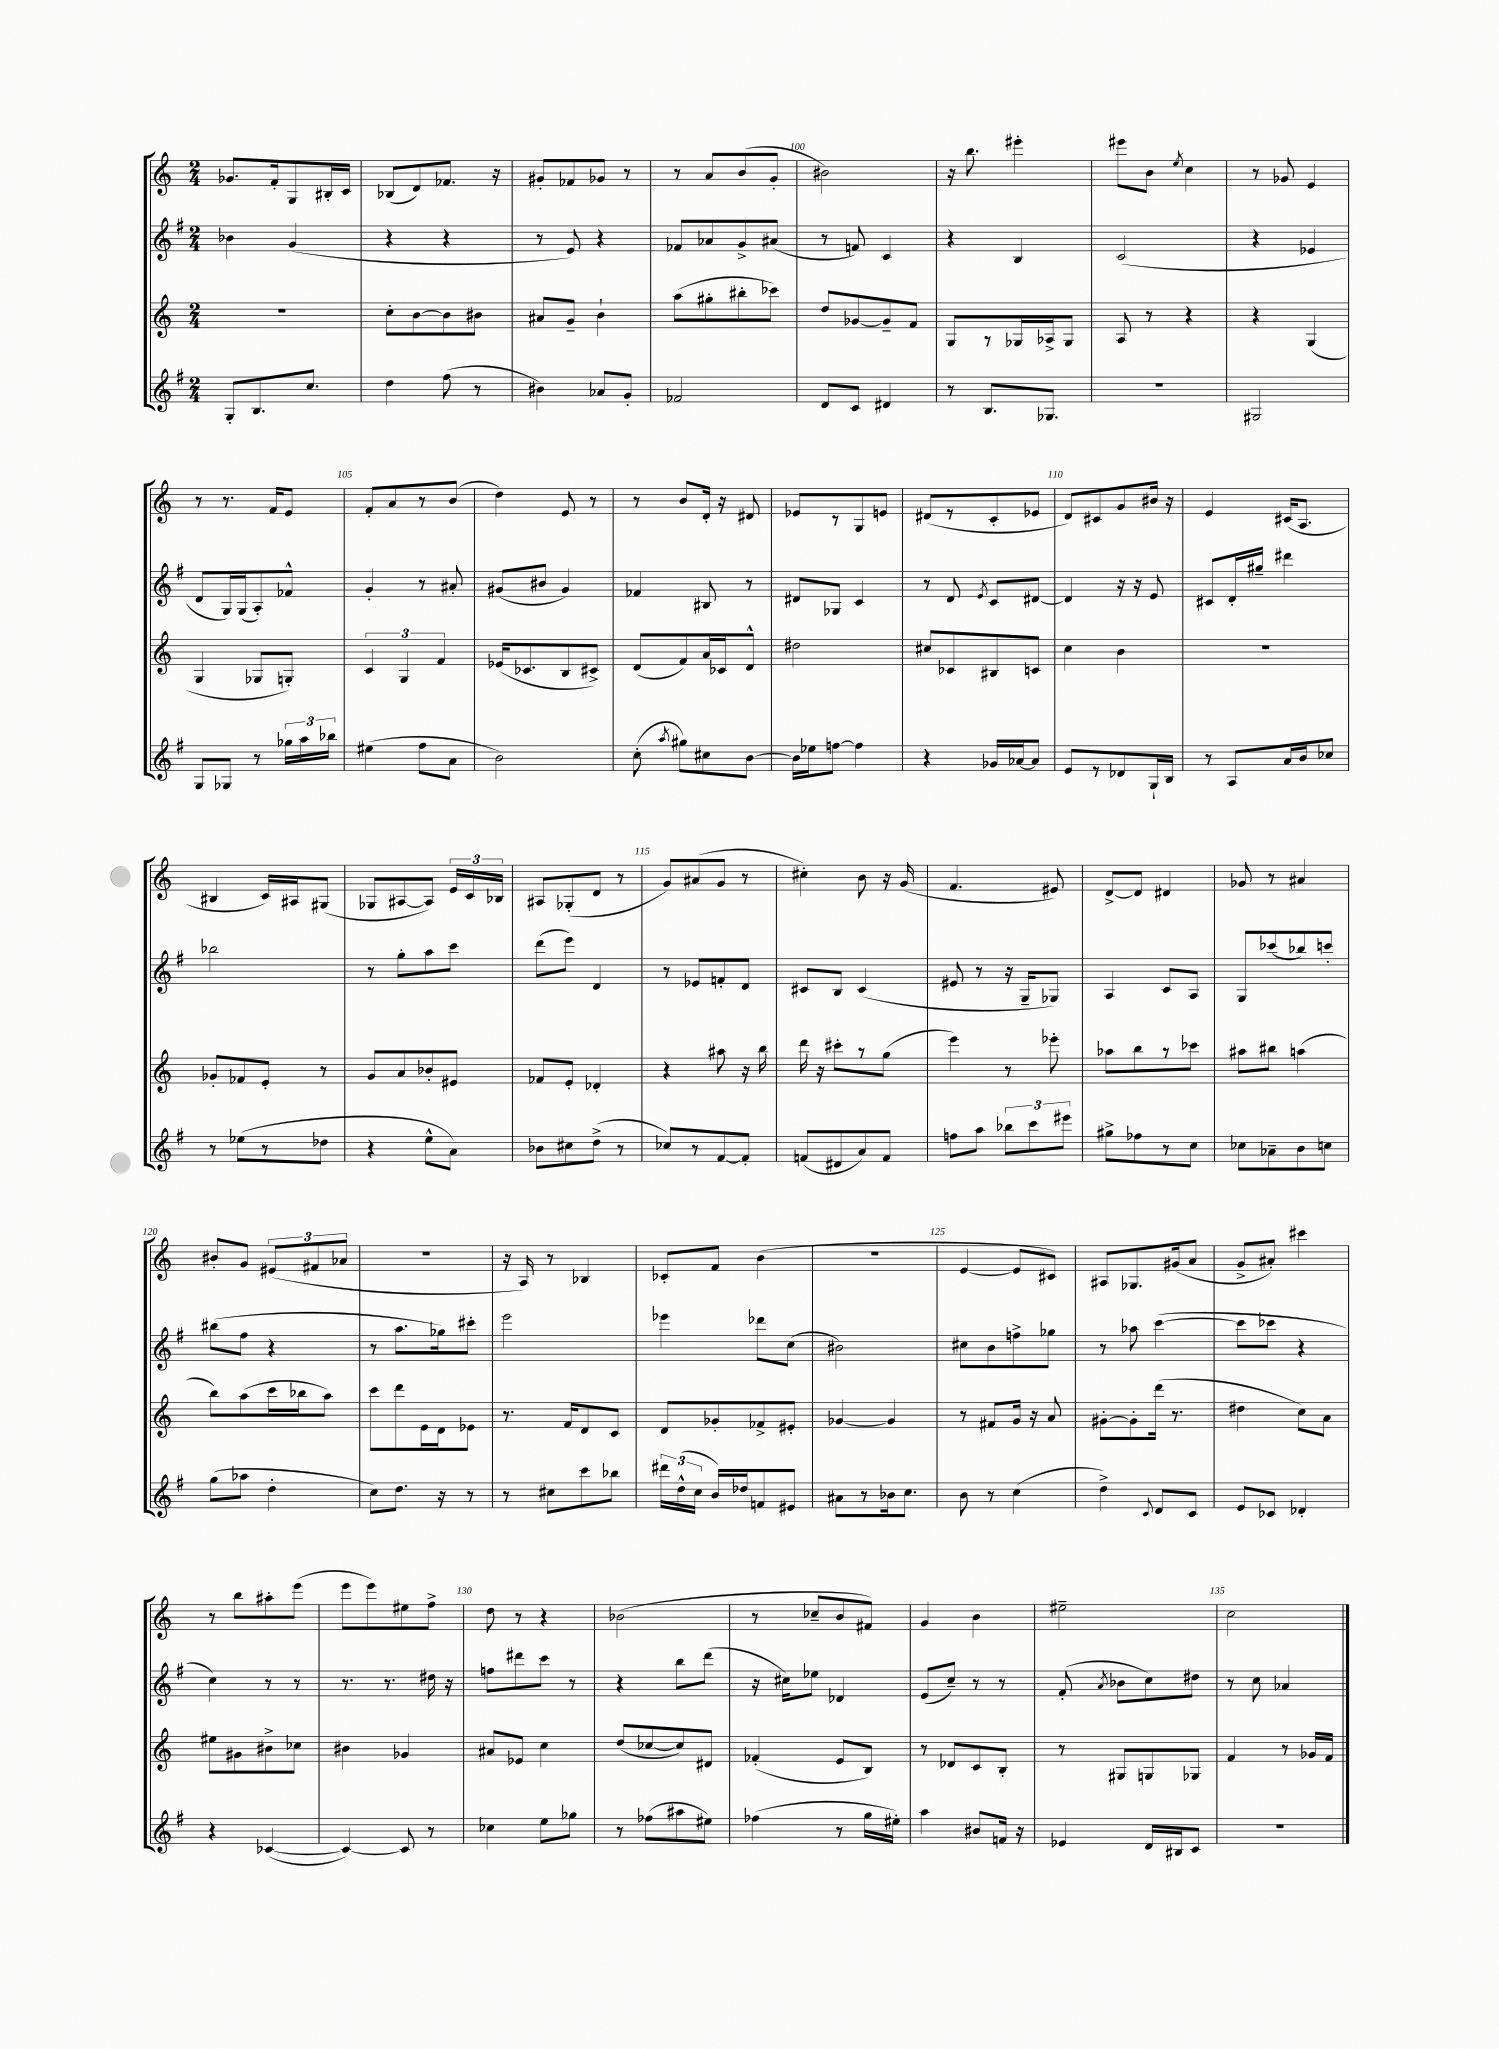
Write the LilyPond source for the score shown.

<<
\new StaffGroup <<
\new Staff = "s0" {
    \clef treble \key c \major \numericTimeSignature \time 2/4
    \autoBeamOff ges'8.[ f'16-. g8 bis16-. c'16] |
    bes8[( d'8) fes'8.] r16 |
    gis'8[-. fes'8 ges'8] r8 |
    r8 a'8[ b'8( g'8]-. |
    bis'2) |
    r16 b''8. eis'''4-. |
    eis'''8[ b'8] \acciaccatura { e''8 } c''4 |
    r8 ges'8 e'4 |
    r8 r8. f'16[ e'8] |
    f'8[-. a'8 r8 b'8]( |
    d''4) e'8 r8 |
    r8 b'8[ d'16]-. r16 dis'8 |
    ees'8[ r8 g8 e'8] |
    dis'8[( r8 c'8-. ees'8] |
    d'8[) cis'8 g'8 bis'16] r16 |
    e'4 cis'16[( a8.] |
    bis4 c'16[) ais16 gis8]( |
    ges8[ ais8~ ais8]) \tuplet 3/2 { e'16[ c'16 bes16] } |
    ais8[ ges8-.( d'8] r8 |
    g'8[) ais'8( g'8] r8 |
    cis''4-.) b'8 r16 g'16( |
    f'4. eis'8) |
    d'8[~-> d'8] dis'4 |
    ges'8 r8 ais'4 |
    bis'8[-. g'8] \tuplet 3/2 { eis'8[( fis'8 aes'8] } |
    r2 |
    r16 a16) r8 bes4 |
    ces'8[-. f'8] b'4( |
    R2 |
    e'4~ e'8[ cis'8]) |
    ais8[ ges8. gis'16( a'8] |
    g'8[-> ais'8]-.) cis'''4 |
    r8 b''8[ ais''8-. e'''8]( |
    e'''8[ e'''8) eis''8 f''8]-> |
    d''8 r8 r4 |
    bes'2( |
    r8 ces''8[-- b'8 fis'8]) |
    g'4 b'4 |
    eis''2-- |
    c''2 \bar "|." |
}
\new Staff = "s1" {
    \clef treble \key g \major \numericTimeSignature \time 2/4
    \autoBeamOff bes'4 g'4( |
    r4 r4 |
    r8 e'8) r4 |
    fes'8[ aes'8 g'8-> ais'8]( |
    r8 f'8) c'4 |
    r4 b4 |
    c'2( |
    r4 ees'4 |
    d'8[ g16) g16( a8-.) fes'8]-^ |
    g'4-. r8 ais'8-. |
    gis'8[( bis'8] gis'4) |
    fes'4 bis8 r8 |
    dis'8[ ges8] c'4 |
    r8 d'8 \acciaccatura { e'8 } c'8[ dis'8]~ |
    dis'4 r16 r16 e'8 |
    cis'8[ d'16-. gis''16]-- dis'''4 |
    bes''2 |
    r8 g''8[-. a''8 c'''8] |
    d'''8[( e'''8]) d'4 |
    r8 ees'8[ f'8-. d'8] |
    cis'8[ b8] cis'4( |
    eis'8 r8 r16 g16[-- ges8]) |
    a4 c'8[ a8] |
    g8[ ces'''8( bes''8) c'''8]-. |
    bis''8[( fis''8] r4 |
    r8 a''8.[ ges''16) cis'''8]-. |
    e'''2 |
    ees'''4 des'''8[ c''8]( |
    bis'2) |
    cis''8[ b'8 f''8-> ges''8] |
    r8 aes''8 c'''4~( |
    c'''8[ ces'''8] r4 |
    c''4) r8 r8 |
    r8. r8. dis''16 r16 |
    f''8[ dis'''8 c'''8] r8 |
    r4 b''8[ d'''8]( |
    r16 cis''16[) ees''8] des'4 |
    e'8[( c''8]--) r8 r8 |
    fis'8-.( \acciaccatura { a'8 } bes'8[ c''8) dis''8] |
    r8 c''8 aes'4 \bar "|." |
}
\new Staff = "s2" {
    \clef treble \key c \major \numericTimeSignature \time 2/4
    \autoBeamOff r2 |
    c''8[-. b'8~ b'8 bis'8] |
    ais'8[ g'8]-- b'4-! |
    a''8[( gis''8-. bis''8-. ces'''8]) |
    d''8[ ges'8~ ges'8-- f'8] |
    g8[ r8 ges16 aes16-> ges8] |
    a8 r8 r4 |
    r4 g4( |
    g4 ges8[ g8]-.) |
    \tuplet 3/2 { c'4 g4 f'4 } |
    ees'16[( ces'8. b8 cis'8]->) |
    d'8[( f'8) a'16 ces'16 d'8]-^ |
    dis''2 |
    cis''8[ ces'8 bis8 c'8] |
    c''4 b'4 |
    R2 |
    ges'8[-. fes'8 e'8]-. r8 |
    g'8[ a'8 bes'8-. eis'8] |
    fes'8[ e'8]-. des'4-. |
    r4 ais''8 r16 b''16 |
    d'''16 r16 cis'''8[-. r8 g''8]( |
    e'''4) r8 ees'''8-. |
    aes''8[ b''8 r8 ces'''8] |
    ais''8[ bis''8] a''4( |
    b''8[) a''8( c'''16 bes''16 a''8]) |
    c'''8[ d'''8 e'16 d'16 ees'8] |
    r8. f'16[ d'8 c'8] |
    d'8[ ges'8-. fes'8-> eis'8]-. |
    ges'4~ ges'4 |
    r8 fis'8[ g'16] r16 a'8 |
    gis'8[~-. gis'8-. d'''16]( r8. |
    dis''4 c''8[) a'8] |
    eis''8[ gis'8 bis'8-> ces''8] |
    bis'4 ges'4 |
    ais'8[ ees'8] c''4 |
    d''8[( ces''8~ ces''8) dis'8] |
    fes'4-.( e'8[ b8]) |
    r8 des'8[ c'8 b8]-. |
    r8 gis8[ g8 ges8] |
    f'4 r8 ges'16[ f'16] \bar "|." |
}
\new Staff = "s3" {
    \clef treble \key g \major \numericTimeSignature \time 2/4
    \autoBeamOff g8[-. b8. c''8.] |
    d''4 fis''8( r8 |
    bis'4) aes'8[ g'8]-. |
    fes'2 |
    d'8[ c'8] dis'4 |
    r8 b8.[ ges8.] |
    R2 |
    gis2 |
    g8[ ges8] r8 \tuplet 3/2 { ges''16[ a''16 bes''16] } |
    eis''4( fis''8[ a'8] |
    b'2) |
    c''8-.( \acciaccatura { a''8 } gis''8[) cis''8 b'8]~ |
    b'16[ ees''16 f''8]~ f''4 |
    r4 ges'16[ aes'16~ aes'8] |
    e'8[ r8 des'8 g16-! b16] |
    r8 a8[ a'16 b'16 ces''8] |
    r8 ees''8[( r8 des''8] |
    r4 e''8[-^ a'8]) |
    bes'8[ cis''8 d''8]->( r8 |
    ces''8[) r8 fis'8~ fis'8]-. |
    f'8[( dis'8 a'8) f'8] |
    f''8[ a''8] \tuplet 3/2 { bes''8[ c'''8 eis'''8] } |
    gis''8[-> fes''8 r8 c''8] |
    ces''8[ aes'8-- b'8 c''8] |
    g''8[( aes''8] d''4-. |
    c''8[) d''8.] r16 r8 |
    r8 cis''8[ c'''8 bes''8] |
    \tuplet 3/2 { dis'''16[ d''16-^( c''16] } b'16[) des''16 f'8 eis'8] |
    ais'8[ r8 bes'16 c''8.] |
    b'8 r8 c''4( |
    d''4->) \appoggiatura { c'8 } d'8[ c'8] |
    e'8[ ces'8] des'4-. |
    r4 ces'4~( |
    ces'4~) ces'8 r8 |
    ces''4 e''8[ ges''8] |
    r8 fes''8[( ais''8 eis''8]) |
    fes''4( r8 g''16[ eis''16]-.) |
    a''4 bis'8[ f'16] r16 |
    ees'4 d'16[ bis16 c'8] |
    r2 \bar "|." |
}
>>
>>
\layout { \context { \Score currentBarNumber = #96 \override BarNumber.break-visibility = ##(#f #t #t) barNumberVisibility = #(every-nth-bar-number-visible 5) } }
